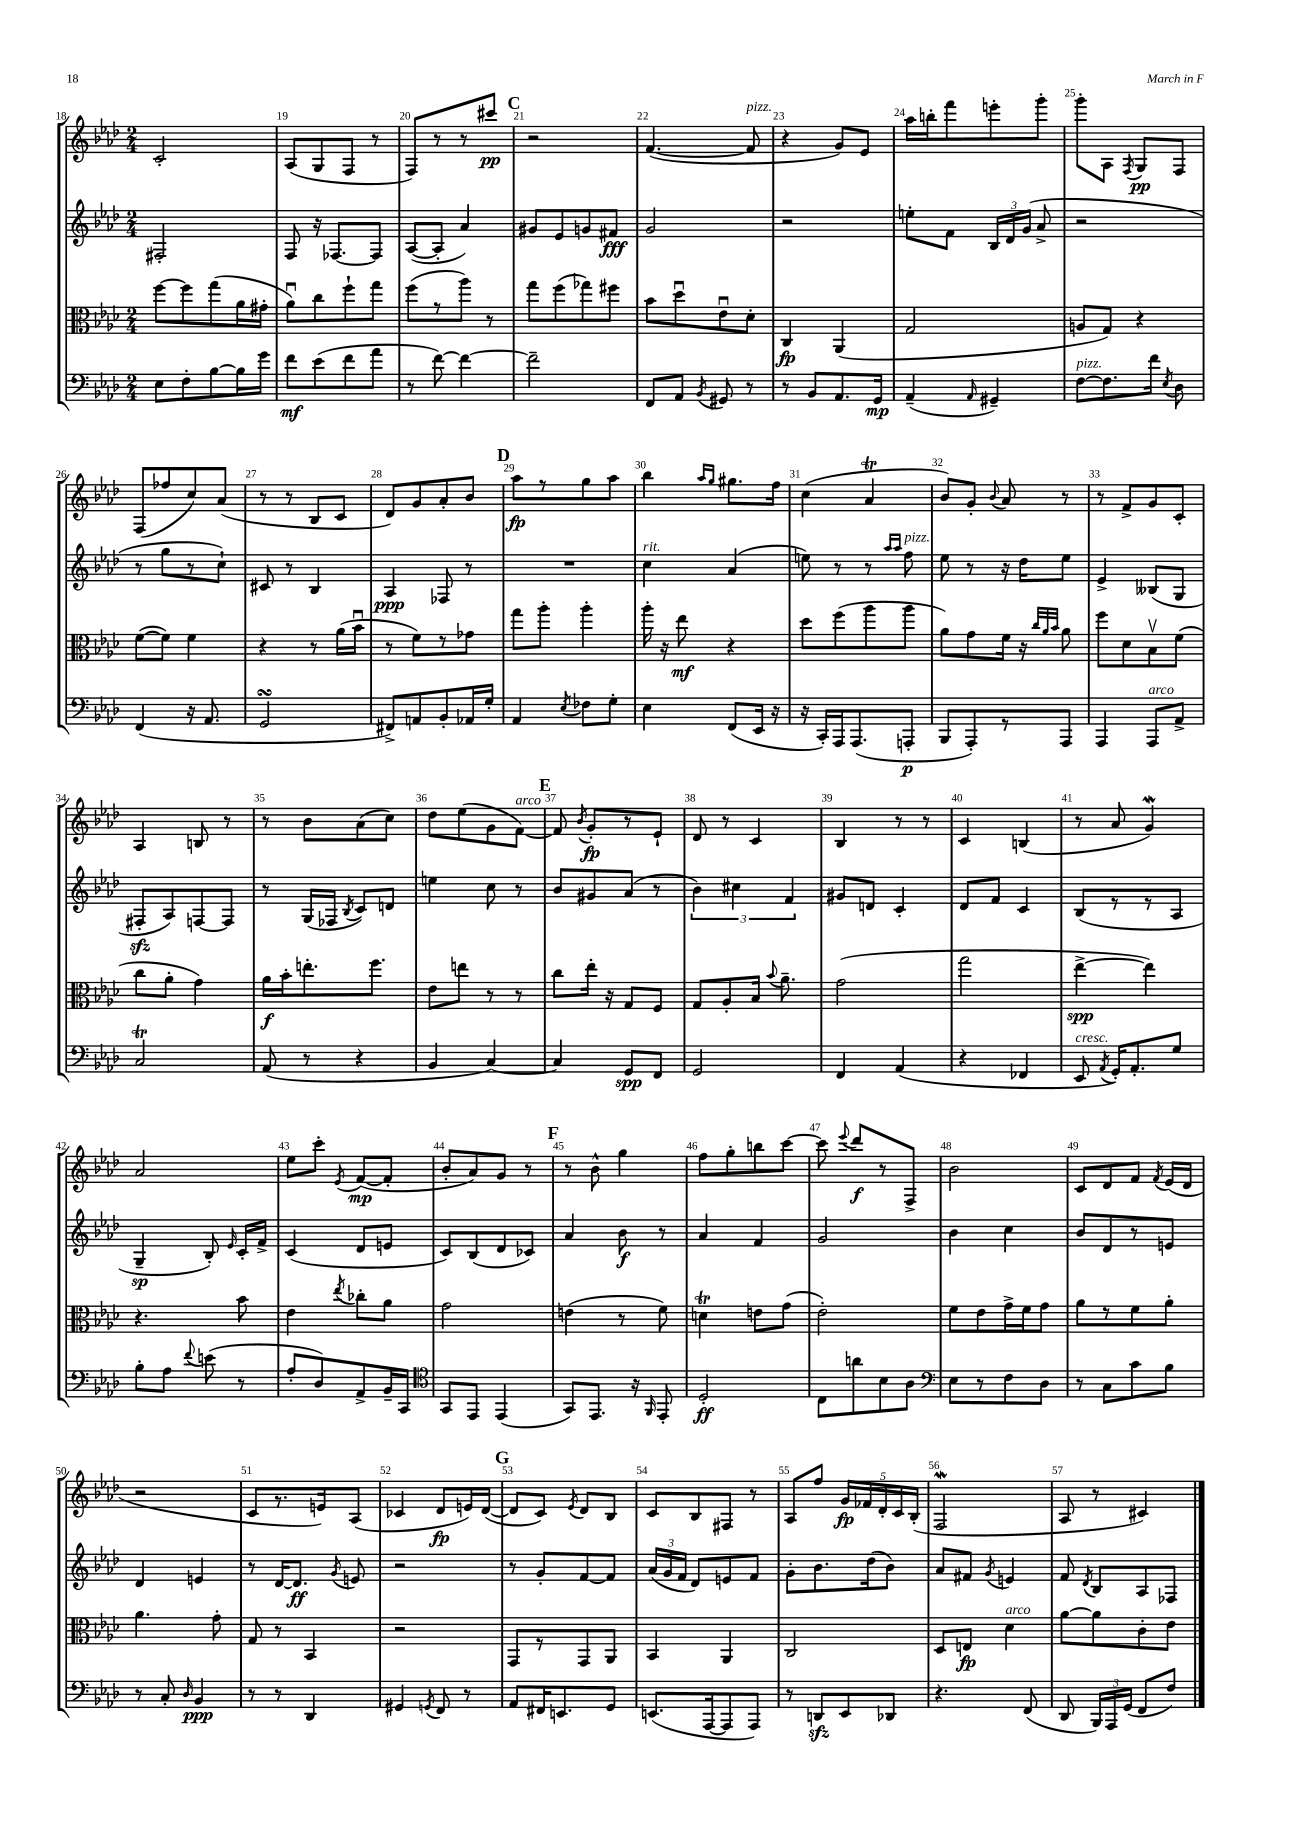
<<
\new StaffGroup <<
\new Staff = "s0" {
    \clef treble \key aes \major \numericTimeSignature \time 2/4
    \autoBeamOff c'2-. |
    aes8[( g8 f8] r8 |
    f8[) r8 r8 cis'''8]\pp |
    \mark \markup { \bold "C" } r2 |
    f'4.~( f'8^\markup { \italic "pizz." } |
    r4 g'8[) ees'8] |
    aes''16[ b''16-. f'''8 e'''8-. g'''8]-. |
    g'''8[-. aes8] \acciaccatura { f8 } g8[\pp f8] |
    f8[( fes''8 c''8) aes'8]( |
    r8 r8 bes8[ c'8] |
    des'8[) g'8 aes'8-. bes'8] |
    \mark \markup { \bold "D" } aes''8[\fp r8 g''8 aes''8] |
    bes''4 \grace { aes''16[ g''16] } gis''8.[ f''16] |
    c''4( aes'4\trill |
    bes'8[) g'8]-. \appoggiatura { bes'8 } aes'8 r8 |
    r8 f'8[-> g'8 c'8]-. |
    aes4 b8 r8 |
    r8 bes'8[ aes'8( c''8]) |
    des''8[ ees''8( g'8 f'8]~^\markup { \italic "arco" }) |
    \mark \markup { \bold "E" } f'8 \acciaccatura { bes'8 } g'8[-.\fp r8 ees'8]-! |
    des'8 r8 c'4 |
    bes4 r8 r8 |
    c'4 b4( |
    r8 aes'8 g'4\mordent) |
    aes'2 |
    ees''8[ c'''8]-. \acciaccatura { ees'8 } f'8[~\mp( f'8]-. |
    bes'8[-. aes'8) g'8] r8 |
    \mark \markup { \bold "F" } r8 bes'8-^ g''4 |
    f''8[ g''8-. b''8 c'''8]~ |
    c'''8 \appoggiatura { ees'''8 } des'''8[\f r8 f8]-> |
    bes'2 |
    c'8[ des'8 f'8] \acciaccatura { f'8 } ees'16[( des'16] |
    r2 |
    c'8[ r8. e'16) aes8]( |
    ces'4 des'8[\fp e'16) des'16]~( |
    \mark \markup { \bold "G" } des'8[ c'8]) \acciaccatura { ees'8 } des'8[ bes8] |
    c'8[ bes8 fis8] r8 |
    aes8[ f''8] \tuplet 5/4 { g'16[\fp fes'16 des'16-. c'16 bes16]-.( } |
    f2\mordent |
    aes8 r8 cis'4) \bar "|." |
}
\new Staff = "s1" {
    \clef treble \key aes \major \numericTimeSignature \time 2/4
    \autoBeamOff fis2-. |
    f8 r16 fes8.[~ fes8] |
    aes8[~( aes8]-. aes'4) |
    \mark \markup { \bold "C" } gis'8[ ees'8 g'8 fis'8]\fff |
    g'2 |
    r2 |
    e''8[-. f'8] \tuplet 3/2 { bes16[ des'16 g'16]( } aes'8-> |
    r2 |
    r8 g''8[ r8 c''8]-!) |
    cis'8 r8 bes4 |
    aes4\ppp fes8 r8 |
    \mark \markup { \bold "D" } R2 |
    c''4^\markup { \italic "rit." } aes'4( |
    e''8) r8 r8 \grace { aes''16[ aes''16] } f''8^\markup { \italic "pizz." } |
    ees''8 r8 r16 des''16[ ees''8] |
    ees'4-> beses8[( g8] |
    fis8[-.\sfz aes8) f8~ f8] |
    r8 g16[( fes16] \acciaccatura { bes8 } c'8[) d'8] |
    e''4 c''8 r8 |
    \mark \markup { \bold "E" } bes'8[ gis'8 aes'8]( r8 |
    \tuplet 3/2 { bes'4) cis''4 f'4 } |
    gis'8[ d'8] c'4-. |
    des'8[ f'8] c'4 |
    bes8[( r8 r8 aes8] |
    g4--\sp bes8-.) \grace { ees'16 } c'16[-. f'16]-> |
    c'4( des'8[ e'8] |
    c'8[) bes8( des'8 ces'8]) |
    \mark \markup { \bold "F" } aes'4 bes'8\f r8 |
    aes'4 f'4 |
    g'2 |
    bes'4 c''4 |
    bes'8[ des'8 r8 e'8] |
    des'4 e'4 |
    r8 des'16[~ des'8.]\ff \acciaccatura { g'8 } e'8 |
    r2 |
    \mark \markup { \bold "G" } r8 g'8[-. f'8~ f'8] |
    \tuplet 3/2 { aes'16[( g'16 f'16] } des'8[) e'8 f'8] |
    g'8[-. bes'8. des''16( bes'8]) |
    aes'8[ fis'8] \acciaccatura { g'8 } e'4 |
    f'8 \acciaccatura { des'8 } bes8[ aes8 fes8] \bar "|." |
}
\new Staff = "s2" {
    \clef alto \key aes \major \numericTimeSignature \time 2/4
    \autoBeamOff f''8[~ f''8 g''8( aes'16 gis'16]-. |
    aes'8[\downbow) c''8 f''8-! g''8] |
    f''8[( r8 aes''8]) r8 |
    \mark \markup { \bold "C" } g''8[ f''8( ges''8) fis''8] |
    bes'8[ des''8\downbow ees'8\downbow des'8]-. |
    c4\fp aes,4( |
    g2 |
    a8[ g8]) r4 |
    f'8[~( f'8]) f'4 |
    r4 r8 aes'16[( bes'16]\downbow |
    r8 f'8[) r8 ges'8] |
    \mark \markup { \bold "D" } g''8[ aes''8]-. aes''4-. |
    aes''16-. r16 ees''8\mf r4 |
    des''8[ f''8( aes''8 aes''8] |
    aes'8[) g'8 f'16] r16 \grace { c''32[ aes'32 bes'32] } aes'8 |
    f''8[ des'8 bes8\upbow f'8]( |
    c''8[ aes'8]-. g'4) |
    aes'16[\f bes'16-. e''8.-. f''8.] |
    ees'8[ e''8] r8 r8 |
    \mark \markup { \bold "E" } c''8[ ees''16]-. r16 g8[ f8] |
    g8[ aes8-. bes16] \appoggiatura { bes'8 } aes'8.-- |
    g'2( |
    g''2 |
    ees''4~->\spp ees''4) |
    r4. bes'8 |
    ees'4 \acciaccatura { ees''8 } ces''8[-. aes'8] |
    g'2 |
    \mark \markup { \bold "F" } e'4( r8 f'8) |
    d'4\trill e'8[ g'8]( |
    ees'2-.) |
    f'8[ ees'8 g'16-> f'16 g'8] |
    aes'8[ r8 f'8 aes'8]-. |
    aes'4. g'8-. |
    g8 r8 bes,4 |
    r2 |
    \mark \markup { \bold "G" } g,8[ r8 g,8 aes,8] |
    bes,4 aes,4 |
    c2 |
    des8[ e8]\fp des'4^\markup { \italic "arco" } |
    aes'8[~ aes'8 c'8-. ees'8] \bar "|." |
}
\new Staff = "s3" {
    \clef bass \key aes \major \numericTimeSignature \time 2/4
    \autoBeamOff ees8[ f8-. bes8~ bes16 g'16] |
    f'8[\mf ees'8( f'8 aes'8] |
    r8 f'8~) f'4~ |
    \mark \markup { \bold "C" } f'2-- |
    f,8[ aes,8] \acciaccatura { bes,8 } gis,8 r8 |
    r8 bes,8[ aes,8. g,16]\mp |
    aes,4--( \grace { aes,16 } gis,4--) |
    f8[~^\markup { \italic "pizz." } f8. f'16] \acciaccatura { ees8 } des8 |
    f,4( r16 aes,8. |
    g,2\turn |
    fis,8[->) a,8 bes,8-. aes,16 g16]-. |
    \mark \markup { \bold "D" } aes,4 \acciaccatura { ees8 } fes8[ g8]-. |
    ees4 f,8[( ees,16] r16 |
    r16 c,16[-.) aes,,16 aes,,8.( a,,8]-.\p |
    bes,,8[ aes,,8-.) r8 aes,,8] |
    aes,,4 aes,,8[^\markup { \italic "arco" } aes,8]-> |
    c2\trill |
    aes,8( r8 r4 |
    bes,4 c4~) |
    \mark \markup { \bold "E" } c4 g,8[\spp f,8] |
    g,2 |
    f,4 aes,4( |
    r4 fes,4 |
    ees,8^\markup { \italic "cresc." } \acciaccatura { aes,8 } g,16[-.) aes,8.-. g8] |
    bes8[-. aes8] \appoggiatura { f'8 } e'8( r8 |
    aes8[-. des8) aes,8-> bes,16-- c,16] |
    \clef tenor g,8[ ees,8] ees,4( |
    \mark \markup { \bold "F" } g,8[) ees,8.] r16 \grace { f,16 } ees,8-. |
    des2-.\ff |
    c8[ a'8 bes8 aes8] |
    \clef bass ees8[ r8 f8 des8] |
    r8 c8[ c'8 bes8] |
    r8 c8-. \grace { des16 } bes,4\ppp |
    r8 r8 des,4 |
    gis,4 \acciaccatura { g,8 } f,8 r8 |
    \mark \markup { \bold "G" } aes,8[ fis,16 e,8. g,8] |
    e,8.[( aes,,16~ aes,,8 aes,,8]) |
    r8 d,8[\sfz ees,8 des,8] |
    r4. f,8( |
    des,8 \tuplet 3/2 { bes,,16[) aes,,16 g,16]( } f,8[ f8]) \bar "|." |
}
>>
>>
\layout { \context { \Score currentBarNumber = #18 \override BarNumber.break-visibility = ##(#f #t #t) barNumberVisibility = #all-bar-numbers-visible } }
